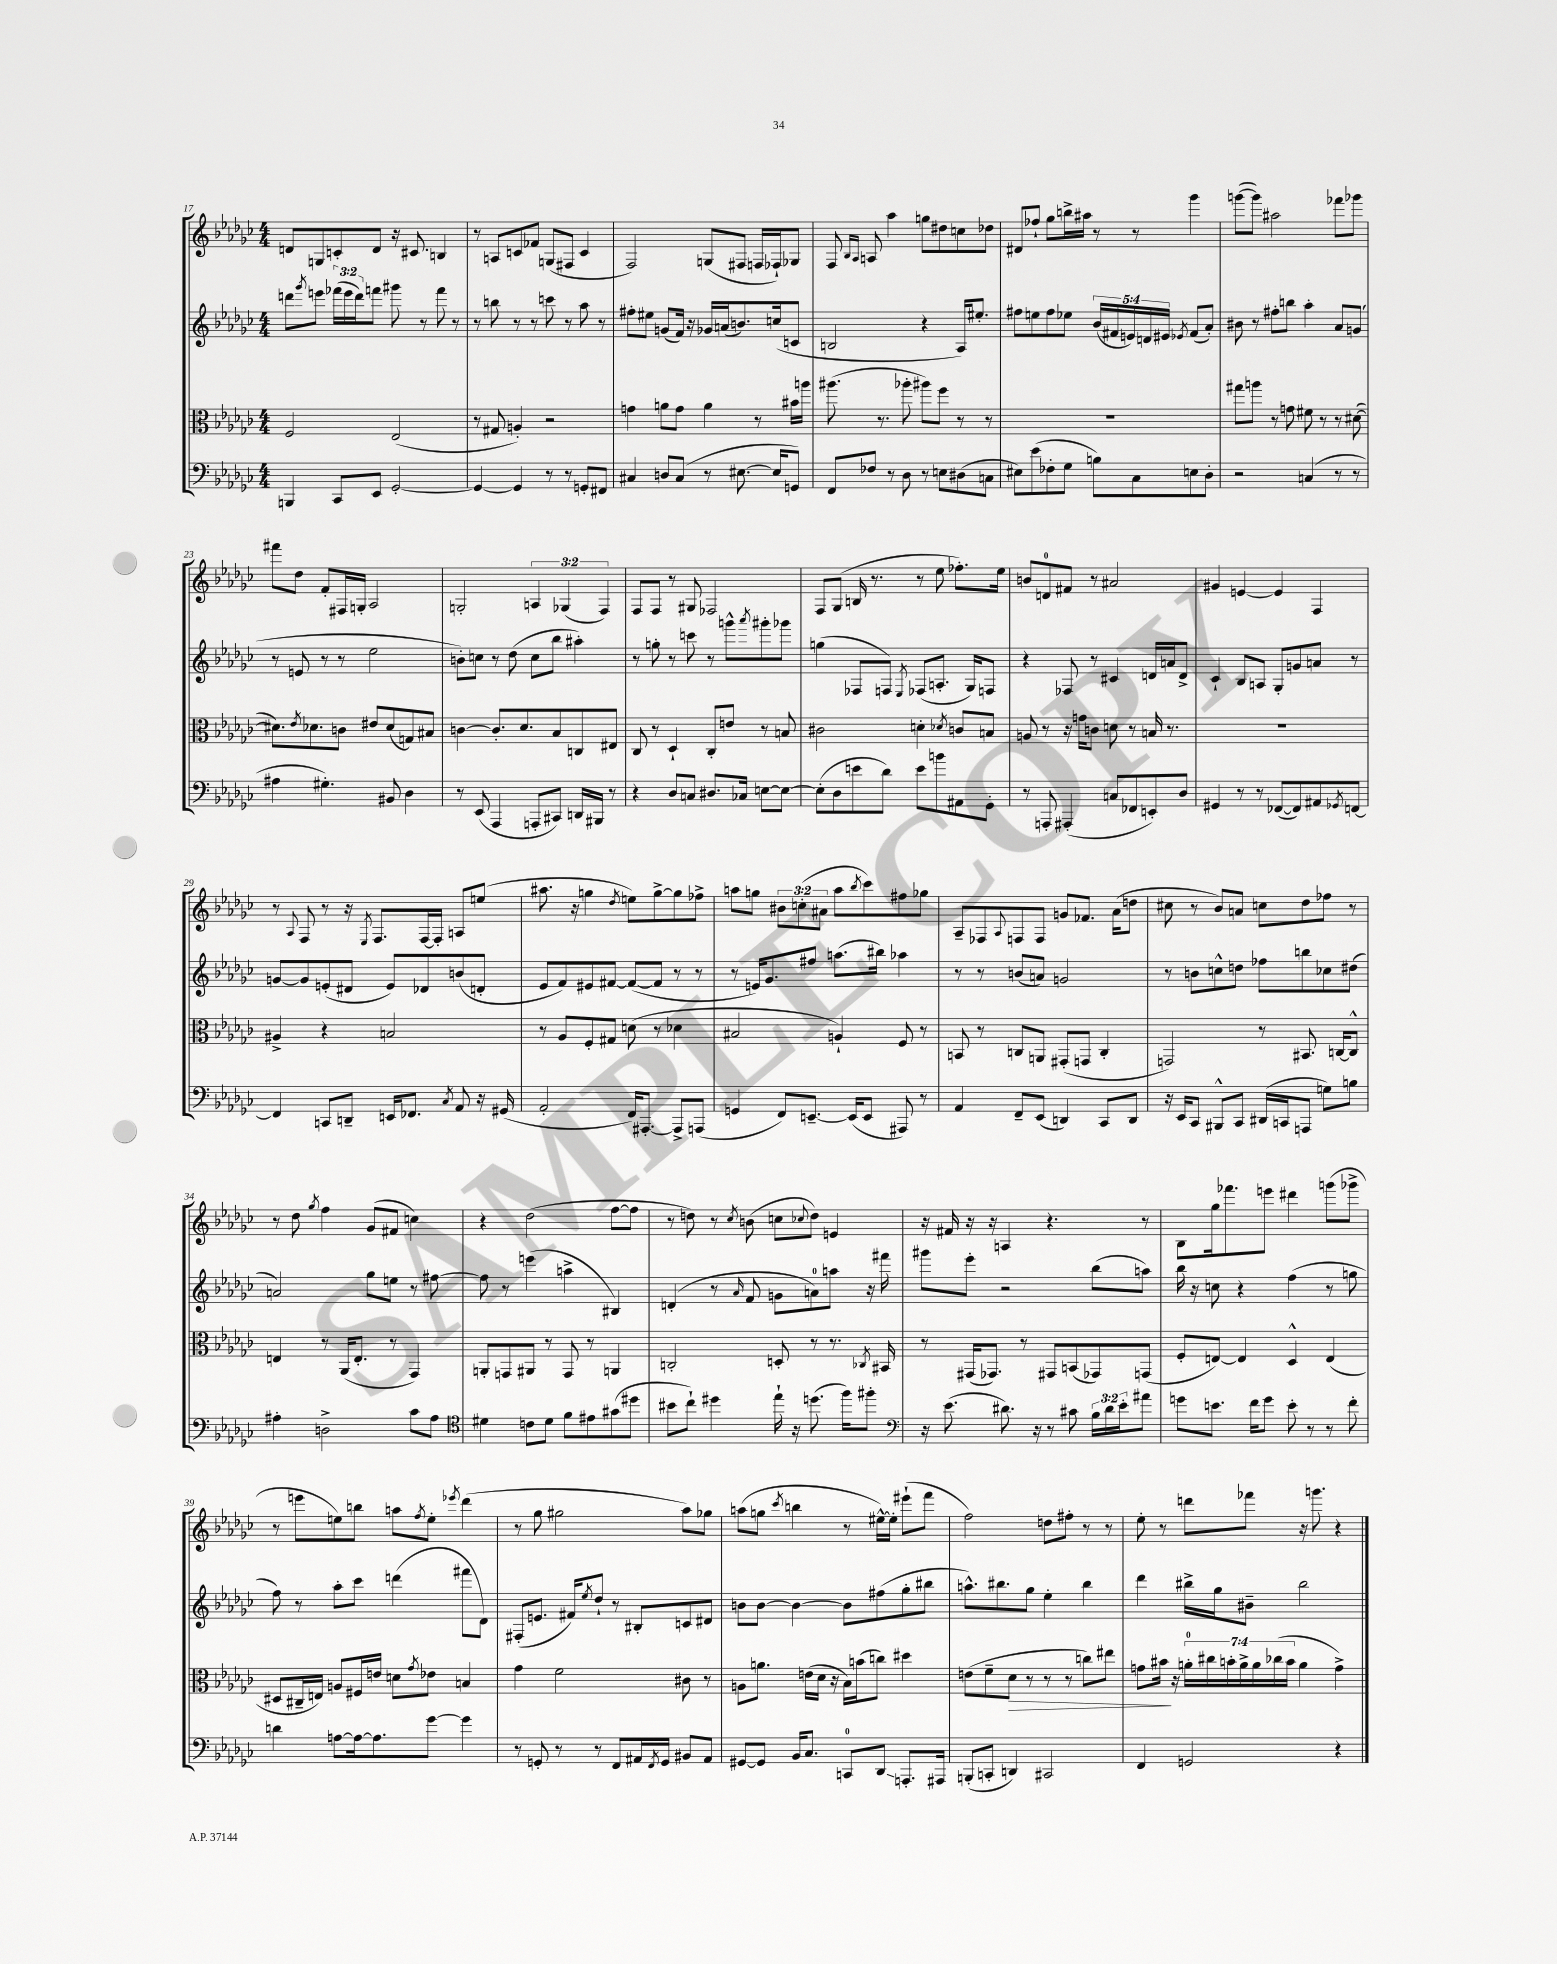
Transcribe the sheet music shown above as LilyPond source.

<<
\new StaffGroup <<
\new Staff = "s0" {
    \clef treble \key ges \major \numericTimeSignature \time 4/4 \override Staff.TupletNumber.text = #tuplet-number::calc-fraction-text
    d'8 g8 c'8-. d'8 r16 cis'8. b4 |
    r8 a8 c'8 fes'8 g8( fis8 c'4 |
    f2) g8( fis8 f16 fes16-!) ges8 |
    f8 \grace { bes16 aes16 } a8 aes''4 g''8 dis''8 c''8 des''8 |
    dis'8 fes''8-! ges''8 b''16-> ais''16 r8 r8 ges'''4 |
    g'''8~( g'''8) ais''2 fes'''8 ges'''8 |
    fis'''8 des''8 f'8-. fis16 g16-. aes2 |
    g2-. \tuplet 3/2 { a4 ges4( f4) } |
    f8 f8 r8 gis8 fes2 |
    f8 ges8( b16 r8. r8 ees''8 fes''8.-.) ees''16 |
    b'8 d'8-0 fis'8 r8 ais'2 |
    gis'4 e'4~ e'4 f4 |
    r8 \appoggiatura { aes8 } f8 r8 r16 \acciaccatura { ees8 } f8. f16~ f16-. a8 e''8( |
    ais''8. r16 g''4 \acciaccatura { des''8 } e''8) g''8~-> g''8 fes''8-> |
    a''8 g''8 \tuplet 3/2 { bis'8 c''8-.( ais'8 } a''8 \acciaccatura { bes''8 } ces'''8) fis''8 ges''8 |
    aes8-- fes8 \appoggiatura { aes8 } f8 f8 g'8 fes'8. aes'16( d''8 |
    cis''8 r8 bes'8) a'8 c''8 des''8 fes''8 r8 |
    r8 des''8 \acciaccatura { ges''8 } f''4 ges'8( fis'8 c''4) |
    r4 des''2( f''8~ f''8 |
    r8 d''8) r8 \acciaccatura { ces''8 } b'8( c''8 \appoggiatura { ces''8 } d''8) e'4 |
    r16 fis'16 r16 r16 a4 r4. r8 |
    bes8 ges''16 fes'''8. e'''8 dis'''4 g'''8( ges'''8-> |
    r8 e'''8 e''8) b''8 a''8 \acciaccatura { f''8 } e''8-. \acciaccatura { ees'''8 } des'''4( |
    r8 ges''8 gis''2 aes''8) ges''8 |
    a''8( g''8 \acciaccatura { ces'''8 } b''4 r8 eis''16~-^) eis''16-. eis'''8-!( f'''8 |
    f''2) d''8 fis''8-. r8 r8 |
    ees''8-. r8 d'''8 fes'''8 r16 g'''8. r4 \bar "|." |
}
\new Staff = "s1" {
    \clef treble \key ges \major \numericTimeSignature \time 4/4 \override Staff.TupletNumber.text = #tuplet-number::calc-fraction-text
    d'''8 \acciaccatura { ges'''8 } e'''8 \tuplet 3/2 { fes'''16( e'''16 d'''16) } f'''8 gis'''8 r8 f'''8 r8 |
    r8 b''8 r8 r8 c'''8 r8 aes''8 r8 |
    fis''8-. eis''8 g'8( f'16) r16 ges'16 a'16( b'8.) c''16( c'8 |
    b2 r4 aes16) eis''8.-. |
    fis''8 e''8 fis''8 ees''8 \tuplet 5/4 { bes'16( fis'16 e'16) d'16 eis'16 } \acciaccatura { ees'8 } fis'8( aes'8-.) |
    bis'8 r8 fis''8-. b''8 aes''4-. aes'8 g'8( |
    r8 e'8 r8 r8 ees''2 |
    b'8-.) c''8 r8 des''8( c''8 bes''8 ais''4-.) |
    r8 g''8-. r8 c'''8 r8 g'''8-^ \acciaccatura { aes'''8 } gis'''8-. ges'''8 |
    g''4( fes8 f8) \acciaccatura { ees8 } fes8( a8.-. ges16) f8 |
    r4 fes8 r8 cis'4 d'16 a'16 d'8-> |
    ces'4-! bes8 a8 ges8-. g'8 a'8 r8 |
    g'8~ g'8 e'8-.( dis'8 e'8) des'8 b'8( d'8-. |
    ees'8 f'8) eis'8 fis'8~ fis'8~( fis'8 r8 r8 |
    r8 e'16) ges'8. fis''8 a''8.( bis''16) aes''4 |
    r8 r8 b'8( a'8) g'2 |
    r8 b'8 c''8-^ d''8 fes''8 b''8 ces''8 dis''8( |
    a'2) ges''8 e''8 r8 fis''8~ |
    fis''8 r8 e'''4( a''4-> bis4) |
    d'4-.( r8 \grace { aes'16 } f'8 g'8 a'8-0) a''8 r16 fis'''16 |
    gis'''8 ees'''8-. r2 bes''8( a''8) |
    bes''16 r16 c''8 r4 f''4( r8 g''8 |
    f''8) r8 aes''8-. ces'''8 d'''4( fis'''8 des'8) |
    fis8-.( e'8. fis'16) \acciaccatura { ees''8 } des''8-! r8 bis8-. c'8 dis'8 |
    b'8 b'8~ b'4~ b'8 fis''8( ges''8-. bis''8 |
    a''8.-^) bis''8. ges''8 ees''4-. bis''4 |
    des'''4 bis''16-> ges''16 bis'8-- bis''2 \bar "|." |
}
\new Staff = "s2" {
    \clef alto \key ges \major \numericTimeSignature \time 4/4 \override Staff.TupletNumber.text = #tuplet-number::calc-fraction-text
    f2 ees2( |
    r8 gis8 a4-.) r2 |
    g'4 a'8 g'8 a'4 r8 bis'16 a''16 |
    ais''8.( r8. aes''8-. ais''8) f''8 r8 r8 |
    R1 |
    gis''8 a''8 r8 g'8 fis'8 r8 r8 dis'8~( |
    dis'8.) \acciaccatura { ees'8 } des'8. c'8 eis'8 des'8( g8) bis8 |
    c'4~ c'8.-. des'8. bes8 c8 eis8 |
    ces8 r8 des4-! ces8-. e'8 r8 b8 |
    cis'2 d'4-. \acciaccatura { des'8 } c'8 b8 |
    a8 r8 r16 g'16 c'8 d'8 r8 b16 r8. |
    R1 |
    ais4-> r4 b2 |
    r8 aes8 f8-. gis8 d'8( r8 des'4 |
    bis2 a4-!) f8 r8 |
    b,8 r8 c8 a,8 gis,8-.( g,8 c4-. |
    g,2) r8 bis,8. c16~ c8-^ |
    e4 r8 aes,16( e8.-. r8 ges,4) |
    a,8-. g,8 ais,8 r8 g,8 r8 a,4 |
    c2-. d8-. r8 r8. \acciaccatura { ces8 } bis,16 |
    r8 gis,16( ges,8.) r8 gis,8 b,8( ges,8) g,8( |
    f8-. e8~) e4 des4-^ e4( |
    dis8 cis16-- e16) a8 fis16 e'16 d'8 \acciaccatura { ges'8 } ees'8 b4 |
    ges'4 f'2 cis'8 r8 |
    a8 a'8. e'16( des'16 r16 bes16) b'16( c''8) dis''4 |
    e'8( f'8-- des'8\> r8 r8 r8 c''8) eis''8 |
    g'8 bis'16\! r16 \tuplet 7/4 { a'16-0-. cis''16 b'16-. a'16-> a'16 ces''16( b'16 } a'4 g'4->) \bar "|." |
}
\new Staff = "s3" {
    \clef bass \key ges \major \numericTimeSignature \time 4/4 \override Staff.TupletNumber.text = #tuplet-number::calc-fraction-text
    b,,4 ces,8 ees,8 ges,2~-. |
    ges,4~ ges,4 r8 r8 g,8-. fis,8 |
    cis4 d8 cis8( r8 eis8.~ eis16 g,8) |
    f,8 fes8 r8 des8 r8 e8 dis8( c8 |
    eis8) ees'8( fes8-. ges8 b8) ces8 e8 des8-. |
    r2 c4( r8 r8 |
    ais4 gis4.-.) bis,8 des4 |
    r8 ees,8( aes,,4 a,,8-. cis,8) d,16 bis,,16 r8 |
    r4 des8 c8 dis8. ces16 e8~ e8~ |
    e8-.( des8 e'8 des'8) e'8 b'8 ais,8 ges,8-. |
    r8 a,,8-. ais,,4-.( c8 fes,8 e,8-.) des8 |
    gis,4 r8 r8 fes,8~( fes,8) ais,8 \acciaccatura { ges,8 } f,8~ |
    f,4 c,8 d,8-- e,16 fes,8. \acciaccatura { ces8 } aes,8 r16 gis,16( |
    aes,2-. f,16) ais,,8.~-. ais,,8-> a,,8( |
    g,4 f,8) e,8.~-- e,16( e,8 ais,,8) r8 |
    aes,4 f,8-- ees,8( d,4) ces,8 d,8 |
    r16 ees,16 ces,8 bis,,8-^ ces,8 dis,16( c,16 a,,8 g8) b8 |
    ais4-. d2-> ces'8 ais8 |
    \clef tenor dis'4 c'8 dis'8 f'8 eis'8 gis'8( dis''8 |
    bis'8 ces''8-!) dis''4 ees''16-! r16 d''8.( f''16) fis''8-. |
    \clef bass r16 ees'8.( dis'8.) r16 r8 cis'8 \tuplet 3/2 { bes16 dis'16 ees'16-. } ais'8 |
    g'8 e'8. f'16 g'8 e'8-. r8 r8 f'8-. |
    d'4 a8~ a16~ a8. ges'8~ ges'4 |
    r8 g,8-. r8 r8 f,8 ais,16 \acciaccatura { f,8 } g,16 bis,8 ais,8 |
    gis,8~ gis,8 bes,16 ces8. c,8-0 des,8\glissando a,,8.-. ais,,16 |
    b,,8-.( c,8-. d,4) cis,2 |
    f,4 g,2 r4 \bar "|." |
}
>>
>>
\layout { \context { \Score currentBarNumber = #17 } }
